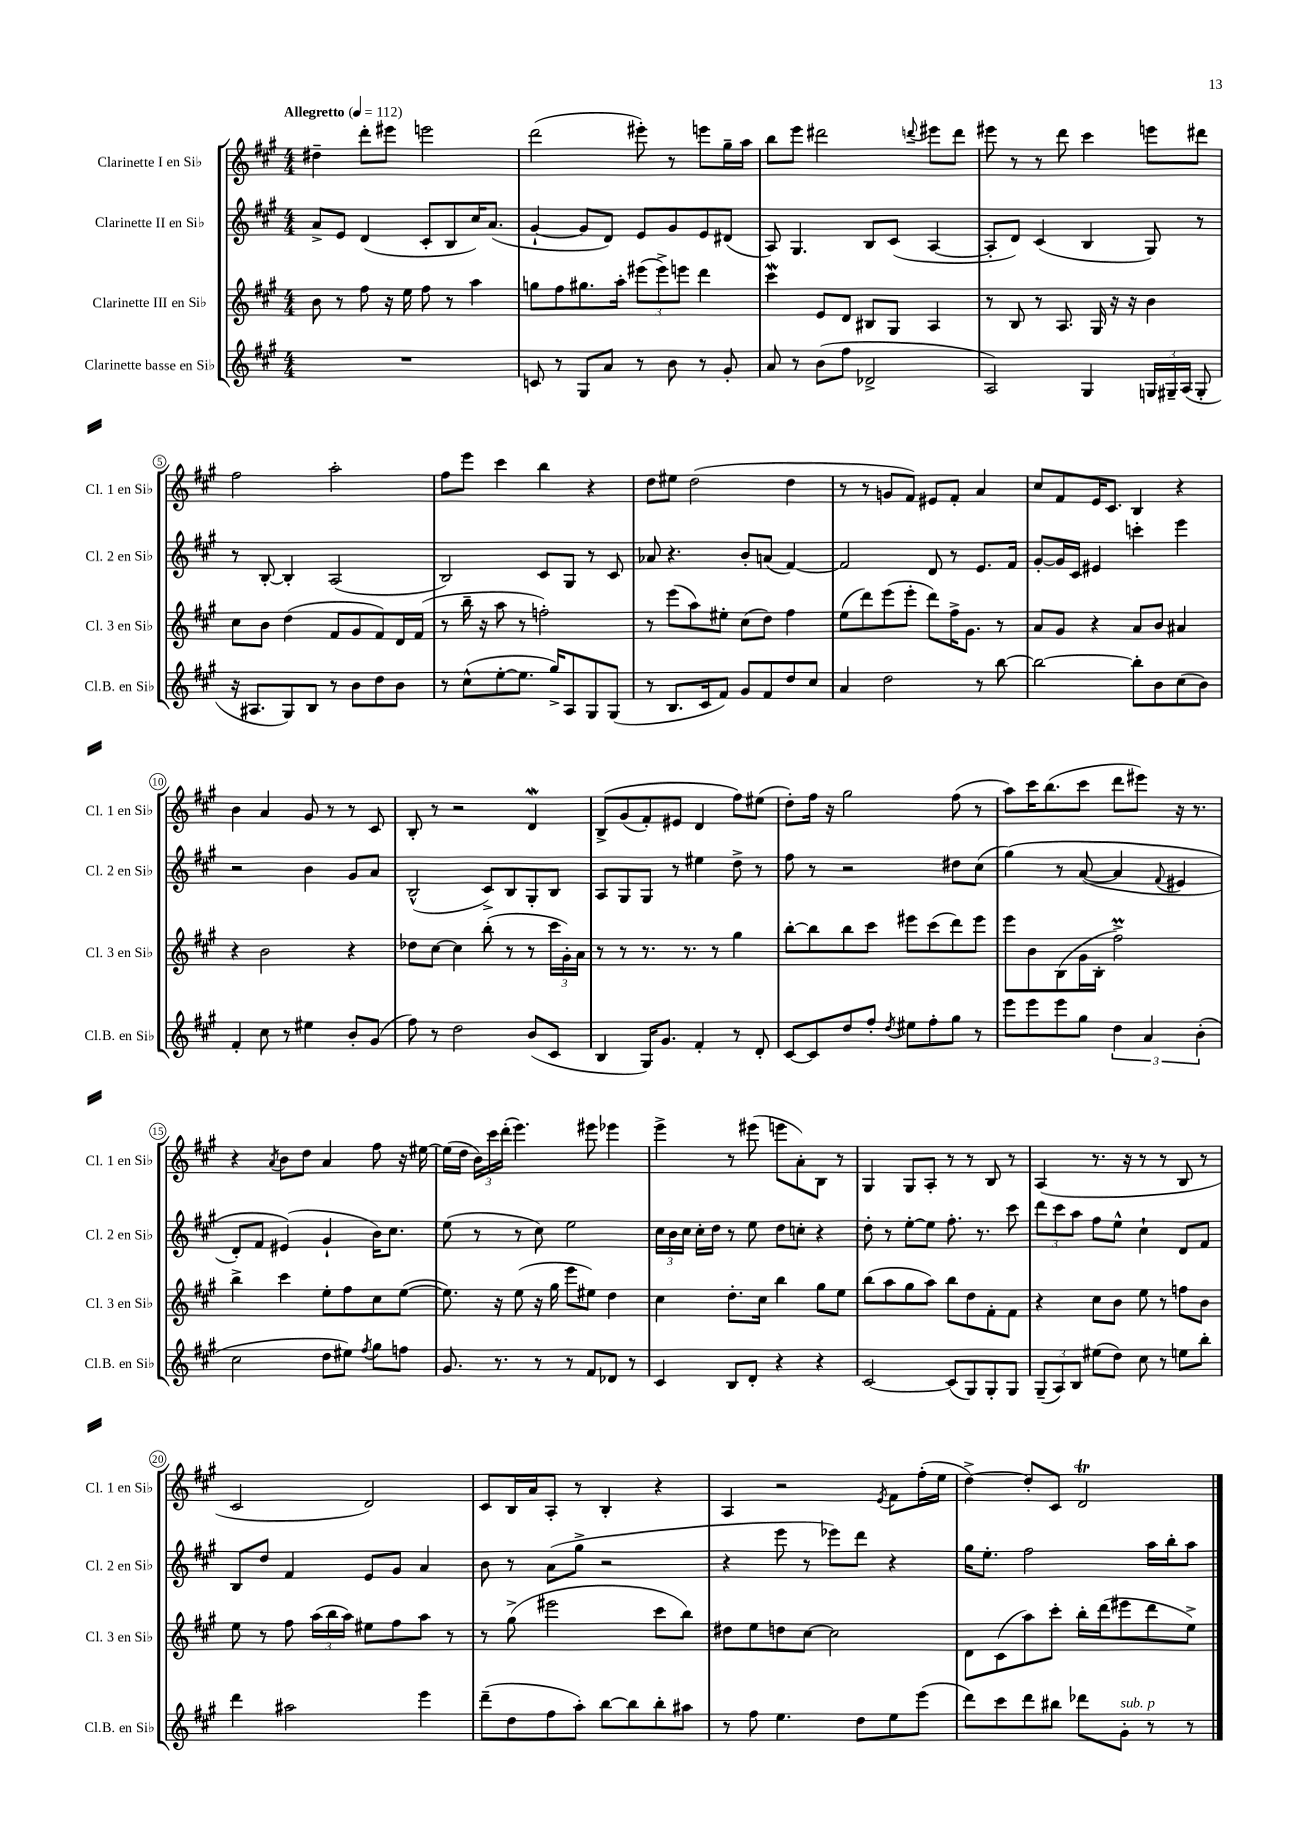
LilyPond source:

<<
\new StaffGroup <<
\new Staff = "s0" \with { instrumentName = "Clarinette I en Sib" shortInstrumentName = "Cl. 1 en Sib" } {
    \clef treble \key a \major \numericTimeSignature \time 4/4 \tempo "Allegretto" 4 = 112
    \autoBeamOff dis''4-- d'''8[-. eis'''8] e'''2 |
    d'''2( eis'''8-.) r8 e'''8[ gis''16-- a''16] |
    b''8[ e'''8] dis'''2 \appoggiatura { d'''8 } eis'''8[ d'''8] |
    eis'''8 r8 r8 d'''8 cis'''4 e'''8[ dis'''8] |
    fis''2 a''2-. |
    fis''8[ e'''8] cis'''4 b''4 r4 |
    d''8[ eis''8] d''2( d''4 |
    r8 r8 g'8[ fis'8]) eis'8[ fis'8]-. a'4 |
    cis''8[ fis'8 e'16 cis'8.] b4 r4 |
    b'4 a'4 gis'8 r8 r8 cis'8 |
    b8-. r8 r2 d'4\mordent |
    b8[->\( gis'8( fis'8-.) eis'8] d'4 fis''8[\) eis''8]( |
    d''8[-.) fis''16] r16 gis''2 fis''8( r8 |
    a''8[) cis'''16 b''8.( cis'''8] d'''8[ eis'''8]) r16 r8. |
    r4 \acciaccatura { a'8 } b'8[ d''8] a'4 fis''8 r16 eis''16~ |
    eis''16[( d''16] \tuplet 3/2 { b'16[) cis'''16 d'''16]-.( } e'''4.) eis'''8 ees'''4 |
    e'''4-> r8 eis'''8( e'''8[ a'8-.) b8] r8 |
    gis4 gis8[ a8]-. r8 r8 b8 r8 |
    a4( r8. r16 r8 r8 b8 r8 |
    cis'2 d'2) |
    cis'8[ b16 a'16 a8]-. r8 b4-. r4 |
    a4 r2 \acciaccatura { e'8 } fis'8[ fis''16-.( e''16] |
    d''4~->) d''8[-. cis'8] d'2\trill \bar "|." |
}
\new Staff = "s1" \with { instrumentName = "Clarinette II en Sib" shortInstrumentName = "Cl. 2 en Sib" } {
    \clef treble \key a \major \numericTimeSignature \time 4/4
    \autoBeamOff a'8[-> e'8] d'4( cis'8[-. b8 cis''16) a'8.]( |
    gis'4~-! gis'8[ d'8]) e'8[ gis'8 e'8 dis'8]( |
    a8) gis4. b8[ cis'8]( a4~ |
    a8[-. d'8]) cis'4( b4 gis8) r8 |
    r8 b8~-. b4-. a2( |
    b2) cis'8[ gis8] r8 cis'8 |
    aes'8 r4. b'8[-. a'8]( fis'4~) |
    fis'2 d'8 r8 e'8.[ fis'16] |
    gis'8[~-. gis'16 cis'16] eis'4 c'''4-. e'''4 |
    r2 b'4 gis'8[ a'8] |
    b2-^( cis'8[->) b8 gis8-. b8] |
    a8[ gis8 gis8] r8 eis''4 d''8-> r8 |
    fis''8 r8 r2 dis''8[ cis''8]( |
    gis''4)\( r8 a'8~( a'4 \appoggiatura { fis'8 } eis'4 |
    d'8[-.) fis'8] eis'4(\) gis'4-! b'16[) cis''8.] |
    e''8( r8 r8 cis''8) e''2 |
    \tuplet 3/2 { cis''16[ b'16 cis''16] } cis''16[-. d''16] r8 e''8 d''8[ c''8]-. r4 |
    d''8-. r8 e''8[~-. e''8] fis''8.-. r8. cis'''8 |
    \tuplet 3/2 { d'''8[ cis'''8 a''8] } fis''8[ e''8]-^ cis''4-! d'8[ fis'8] |
    b8[ d''8] fis'4 e'8[ gis'8] a'4 |
    b'8 r8 a'8[( gis''8]-> r2 |
    r4 e'''8 r8 ees'''8[) d'''8] r4 |
    gis''16[ e''8.]-. fis''2 a''16[ b''16-. a''8] \bar "|." |
}
\new Staff = "s2" \with { instrumentName = "Clarinette III en Sib" shortInstrumentName = "Cl. 3 en Sib" } {
    \clef treble \key a \major \numericTimeSignature \time 4/4
    \autoBeamOff b'8 r8 fis''8 r16 e''16 fis''8 r8 a''4 |
    g''8[ fis''8 gis''8. a''16]-. \tuplet 3/2 { eis'''8[( eis'''8->) e'''8] } d'''4 |
    cis'''4\mordent e'8[ d'8] bis8[ gis8] a4 |
    r8 b8 r8 a8. gis16 r16 r16 b'4 |
    cis''8[ b'8] d''4( fis'8[ gis'8 fis'8) d'16 fis'16]( |
    r8 b''16-- r16 a''8 r8 f''2-.) |
    r8 e'''8[( a''8) eis''8]-. cis''8[( d''8]) fis''4 |
    e''8[( d'''8) e'''8( e'''8]-. d'''8[) fis''16-> gis'8.] r8 |
    a'8[ gis'8] r4 a'8[ b'8] ais'4 |
    r4 b'2 r4 |
    des''8[ cis''8]~ cis''4 b''8-.( r8 r8 \tuplet 3/2 { cis'''16[ gis'16-.) a'16] } |
    r8 r8 r8. r8. r8 gis''4 |
    b''8[~-. b''8 b''8 cis'''8] eis'''8[ cis'''8( d'''8) eis'''8] |
    e'''8[ b'8 b8( gis'16 b16]-. fis''2->\prall) |
    b''4-> cis'''4 e''8[-. fis''8 cis''8 e''8]~( |
    e''8.) r16 e''8( r16 gis''16 e'''8[ eis''8]) d''4 |
    cis''4 d''8.[-. cis''16] b''4 gis''8[ e''8] |
    b''8[( a''8 gis''8 a''8]) b''8[ d''8 fis'8-. fis'8] |
    r4 cis''8[ b'8] e''8 r8 f''8[ b'8] |
    e''8 r8 fis''8 \tuplet 3/2 { a''16[( b''16 a''16]) } eis''8[ fis''8 a''8] r8 |
    r8 gis''8->( eis'''2 cis'''8[ b''8]) |
    dis''8[ e''8 d''8 cis''8]~ cis''2 |
    d'8[ cis'8( a''8) cis'''8]-. b''16[-. d'''16( eis'''8 d'''8 e''8]->) \bar "|." |
}
\new Staff = "s3" \with { instrumentName = "Clarinette basse en Sib" shortInstrumentName = "Cl.B. en Sib" } {
    \clef treble \key a \major \numericTimeSignature \time 4/4
    \autoBeamOff R1 |
    c'8 r8 gis8[ a'8] r8 b'8 r8 gis'8-. |
    a'8 r8 b'8[( fis''8] des'2-> |
    a2) gis4 \tuplet 3/2 { g16[ gis16-- a16]( } gis8-. |
    r16 ais8.[ gis8) b8] r8 b'8[ d''8 b'8] |
    r8 cis''8[-^( e''8~-. e''8.] gis''16[->) a8 gis8 gis8]( |
    r8 b8.[ cis'16 fis'8]) gis'8[ fis'8 d''8 cis''8] |
    a'4 d''2 r8 b''8~ |
    b''2~ b''8[-. b'8 cis''8( b'8]) |
    fis'4-. cis''8 r8 eis''4 b'8[-. gis'8]( |
    fis''8) r8 d''2 b'8[( cis'8] |
    b4 gis16[) gis'8.] fis'4-. r8 d'8-. |
    cis'8[~ cis'8 d''8 fis''8]-. \acciaccatura { d''8 } eis''8[ fis''8-. gis''8] r8 |
    e'''8[ e'''8 e'''8 gis''8] \tuplet 3/2 { d''4 a'4 b'4-.( } |
    cis''2 d''8[ eis''8]) \acciaccatura { fis''8 } gis''8[ f''8] |
    gis'8. r8. r8 r8 fis'8[ des'8] r8 |
    cis'4 b8[ d'8]-. r4 r4 |
    cis'2~ cis'8[( gis8) gis8-. gis8] |
    \tuplet 3/2 { gis8[--( a8) b8] } eis''8[( d''8]) cis''8 r8 e''8[ b''8]-. |
    d'''4 ais''2 e'''4 |
    d'''8[--( d''8 fis''8 a''8]-.) b''8[~ b''8 b''8-. ais''8] |
    r8 fis''8 e''4. d''8[ e''8 e'''8]( |
    d'''8[) cis'''8 d'''8 bis''8] des'''8[ gis'8]-.^\markup { \italic "sub. p" } r8 r8 \bar "|." |
}
>>
>>
\layout { \context { \Score \override BarNumber.stencil = #(make-stencil-circler 0.1 0.3 ly:text-interface::print) } }
